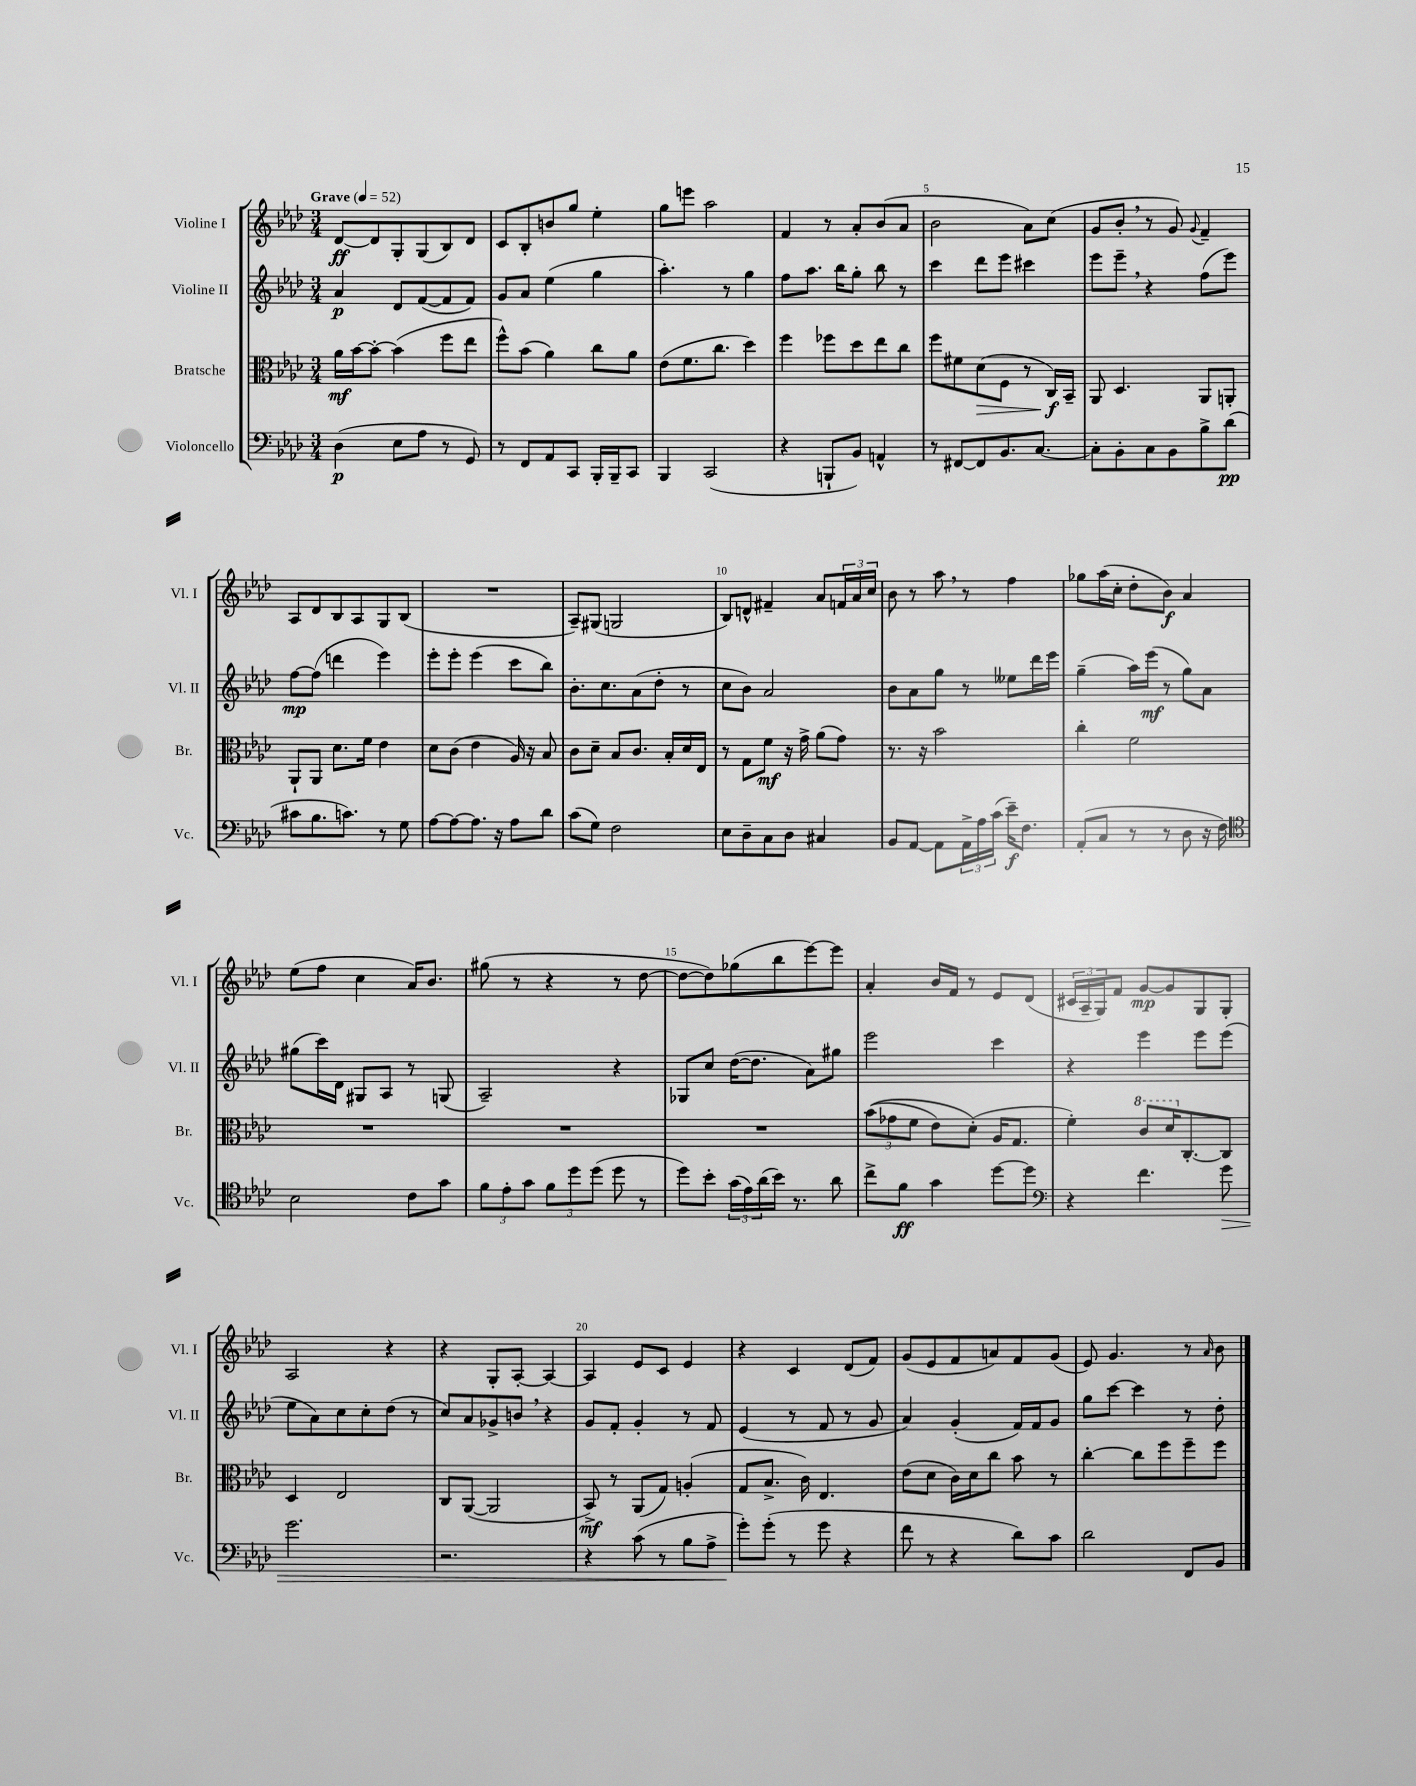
<<
\new StaffGroup <<
\new Staff = "s0" \with { instrumentName = "Violine I" shortInstrumentName = "Vl. I" } {
    \clef treble \key aes \major \numericTimeSignature \time 3/4 \tempo "Grave" 4 = 52
    des'8~\ff des'8 g8-. g8( bes8) des'8 |
    c'8 bes8-. b'8 g''8 ees''4-. |
    g''8 e'''8 aes''2 |
    f'4 r8 aes'8-. bes'8( aes'8 |
    bes'2 aes'8) c''8( |
    g'8 bes'8-. \breathe r8 g'8) \appoggiatura { g'8 } f'4-- |
    aes8 des'8 bes8 aes8 g8 bes8( |
    R2. |
    aes8--) gis8( g2 |
    bes8) d'8-^ fis'4-- aes'8 \tuplet 3/2 { f'16 aes'16 c''16 } |
    bes'8 r8 aes''8 \breathe r8 f''4 |
    ges''8 aes''16( c''16-. des''8-. bes'8\f) aes'4 |
    ees''8( f''8 c''4 aes'16) bes'8. |
    gis''8( r8 r4 r8 des''8~ |
    des''8~ des''8) ges''8( bes''8 ees'''8~) ees'''8 |
    aes'4-. bes'16 f'16 r8 ees'8 des'8( |
    \tuplet 3/2 { cis'16 aes16-- g16) } f'8 g'8~\mp g'8 g8 g8-. |
    aes2 r4 |
    r4 g8-. aes8~-. aes4~ |
    aes4 ees'8 c'8 ees'4 |
    r4 c'4 des'8( f'8) |
    g'8( ees'8 f'8 a'8) f'8 g'8( |
    ees'8) g'4. r8 \grace { aes'16 } bes'8 \bar "|." |
}
\new Staff = "s1" \with { instrumentName = "Violine II" shortInstrumentName = "Vl. II" } {
    \clef treble \key aes \major \numericTimeSignature \time 3/4
    aes'4\p des'8 f'8~( f'8 f'8) |
    g'8 aes'8 ees''4( g''4 |
    aes''4.-.) r8 g''4 |
    f''8 aes''8. bes''16 g''8-. bes''8 r8 |
    c'''4 des'''8 ees'''8 cis'''4 |
    ees'''8 ees'''8-- \breathe r4 f''8( ees'''8) |
    f''8~\mp f''8( d'''4 ees'''4) |
    ees'''8-. ees'''8-. ees'''4( c'''8 bes''8) |
    bes'8.-. c''8. aes'8( des''8-. r8 |
    c''8 bes'8) aes'2 |
    bes'8 aes'8 g''8 r8 eeses''8 des'''16 ees'''16 |
    g''4--( aes''16) ees'''16\mf( r8 g''8) aes'8 |
    gis''8( c'''16) des'16 gis8 aes8 r8 g8( |
    aes2--) r4 |
    ges8 c''8 des''16~( des''8. aes'8) gis''8 |
    ees'''2 c'''4 |
    r4 ees'''4 ees'''8 ees'''8( |
    ees''8 aes'8) c''8 c''8-. des''8( r8 |
    c''8) aes'8 ges'8-> b'8 \breathe r4 |
    g'8 f'8-. g'4-. r8 f'8 |
    ees'4( r8 f'8 r8 g'8 |
    aes'4) g'4-.( f'16) f'16 g'8 |
    g''8 c'''8~ c'''4 r8 des''8-. \bar "|." |
}
\new Staff = "s2" \with { instrumentName = "Bratsche" shortInstrumentName = "Br." } {
    \clef alto \key aes \major \numericTimeSignature \time 3/4
    aes'16\mf bes'16~ bes'8~-. bes'4( f''8 ees''8 |
    f''8-^) bes'8( aes'4) c''8 aes'8 |
    ees'8( f'8. c''8. des''4) |
    f''4 fes''8 des''8 ees''8 c''8 |
    f''8 fis'8 des'8\>( f8 r8 c16\f\!) bes,16-- |
    aes,8 des4. aes,8 a,8-. |
    aes,8-! aes,8 des'8. f'16 ees'4 |
    des'8 c'8( ees'4 aes16) r16 bes8 |
    c'8 des'8-- bes8 c'8. bes16-. des'16 ees16 |
    r8 g8 f'8\mf r16 g'16-> aes'8( g'8) |
    r8. r16 bes'2 |
    c''4-. f'2 |
    R2. |
    R2. |
    R2. |
    \tuplet 3/2 { bes'8(\( ges'8 f'8 } ees'8) des'8-.(\) aes16 g8. |
    f'4-.) \ottava #1 c''8 des''16 \ottava #0 c8.~-. c8 |
    des4 ees2 |
    c8 aes,8~( aes,2 |
    bes,8->\mf) r8 aes,8( g8) a4-.( |
    g8 bes8.-> c'16) ees4. |
    ees'8( des'8 c'16) des'16 c''8 bes'8 r8 |
    c''4~-. c''8 f''8 f''8-- f''8 \bar "|." |
}
\new Staff = "s3" \with { instrumentName = "Violoncello" shortInstrumentName = "Vc." } {
    \clef bass \key aes \major \numericTimeSignature \time 3/4
    des4\p( ees8 aes8 r8 g,8) |
    r8 f,8 aes,8 c,8 bes,,16-. bes,,16-- c,8 |
    bes,,4 c,2( |
    r4 b,,8-! bes,8) a,4-^ |
    r8 fis,8~ fis,8 bes,8. c8.~ |
    c8-. bes,8-. c8 bes,8 bes8-> des'8\pp( |
    cis'8 bes8. c'8.) r8 g8 |
    aes8~ aes8~ aes8. r16 aes8 des'8 |
    c'8( g8) f2 |
    ees8 des8-- c8 des8 cis4 |
    bes,8 aes,8~ aes,8 \tuplet 3/2 { aes,16-> aes16 c'16( } ees'16--\f) f8. |
    aes,8-.( c8 r8 r8 des8 r16 f16) |
    \clef tenor bes2 c'8 g'8 |
    \tuplet 3/2 { f'8 ees'8-. g'8 } \tuplet 3/2 { f'8 des''8 des''8( } des''8 r8 |
    des''8) bes'8-. \tuplet 3/2 { g'16( ees'16) aes'16( } bes'16) r8. aes'8 |
    c''8-> f'8\ff g'4 des''8~ des''8 |
    \clef bass r4 f'4. g'8\> |
    g'2. |
    r2. |
    r4 c'8( r8 bes8 aes8-> |
    g'8-.\!) g'8-.( r8 g'8 r4 |
    f'8 r8 r4 des'8) c'8 |
    des'2 f,8 bes,8 \bar "|." |
}
>>
>>
\layout { \context { \Score \override BarNumber.break-visibility = ##(#f #t #t) barNumberVisibility = #(every-nth-bar-number-visible 5) } }
